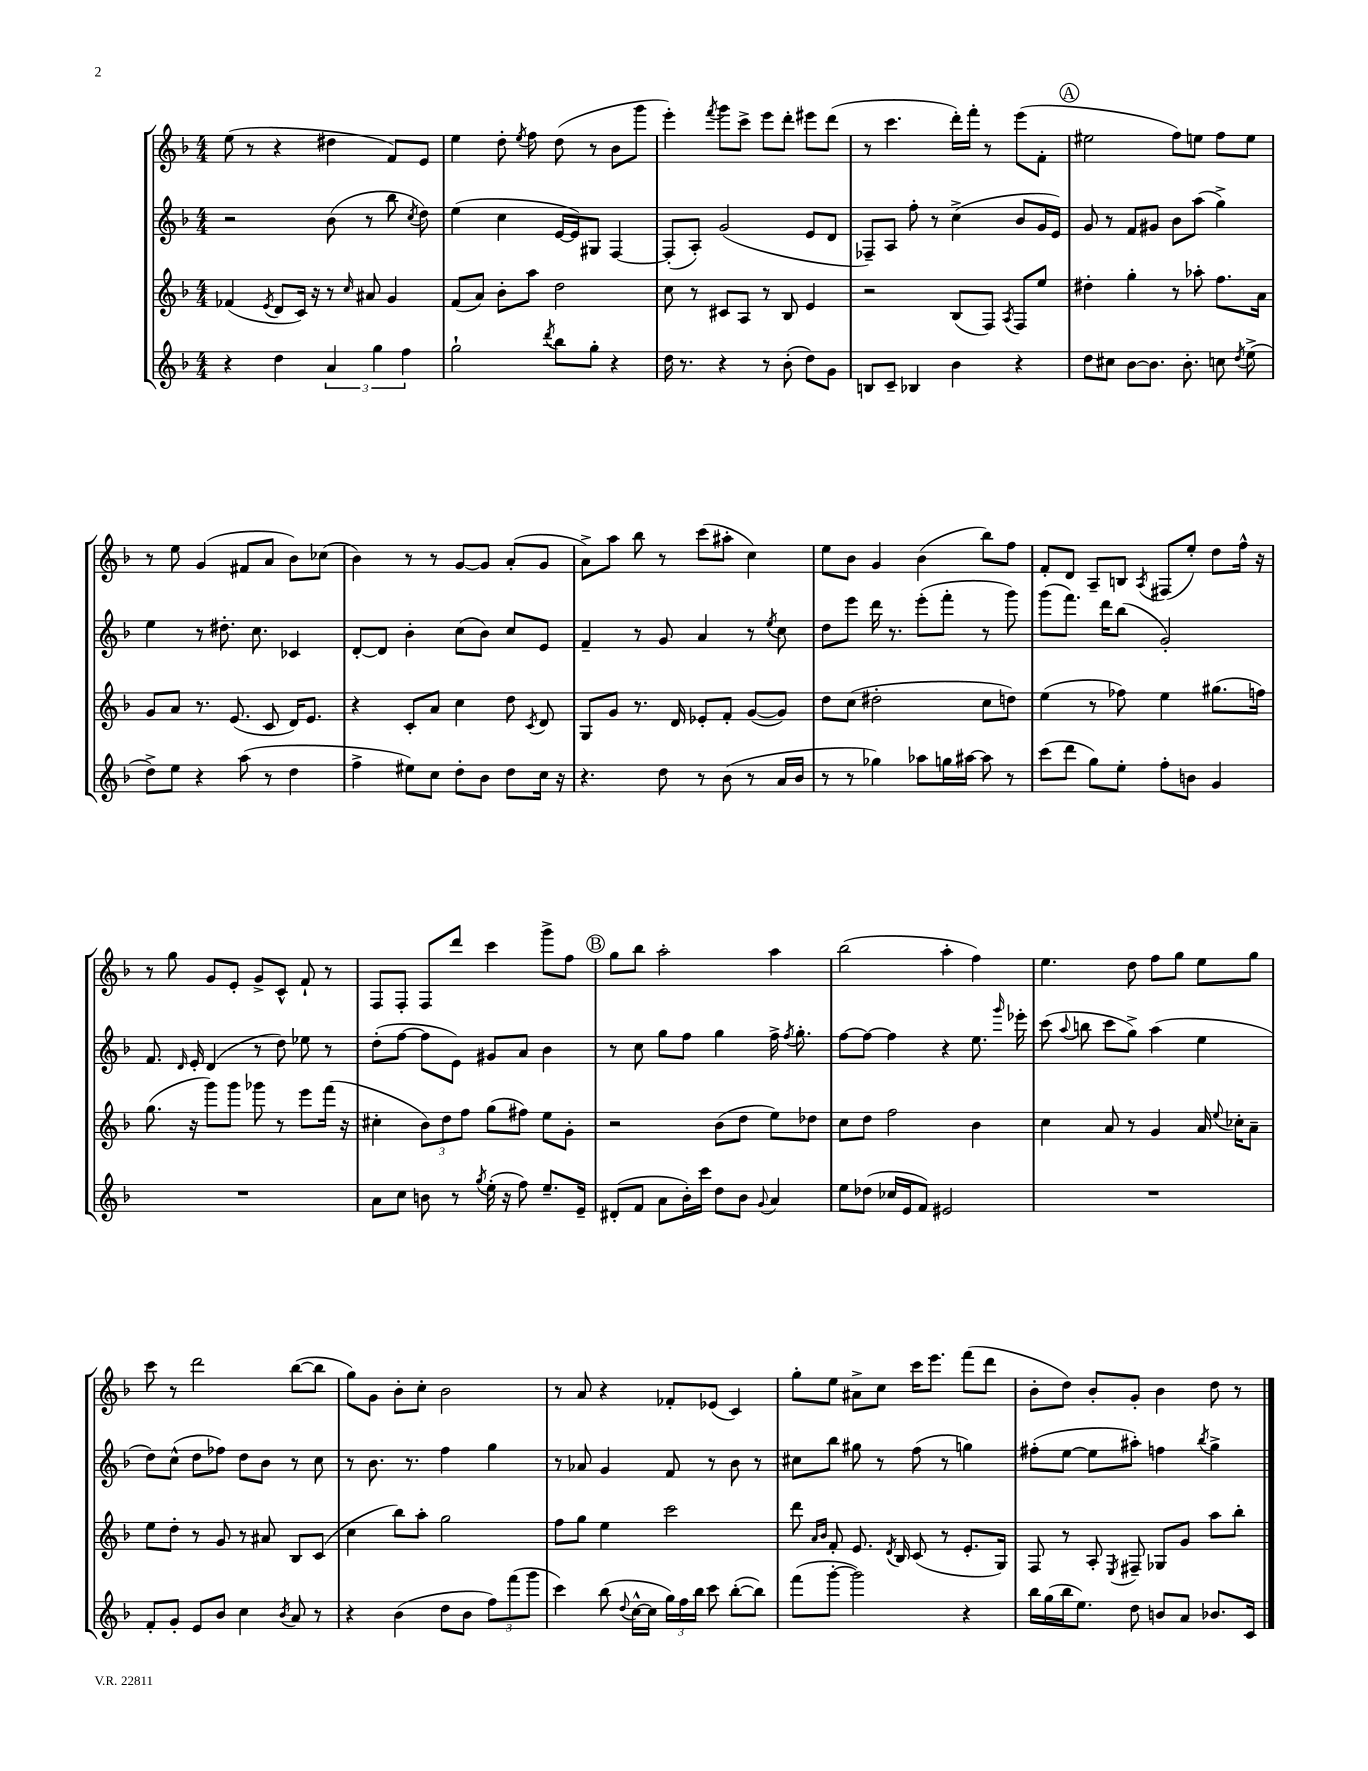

**kern	**kern	**kern	**kern
*part4	*part3	*part2	*part1
*staff4	*staff3	*staff2	*staff1
*clefG2	*clefG2	*clefG2	*clefG2
*k[b-]	*k[b-]	*k[b-]	*k[b-]
*M4/4	*M4/4	*M4/4	*M4/4
=1	=1	=1	=1
4r	(4f-X/	2r	(8ee\
.	.	.	8r
.	8qe/	.	.
4dd\	8d/L	.	4r
.	16c/Jk)	.	.
.	16r	.	.
6a/	8r	(8b-\	4dd#X\
.	16qqcc/	.	.
.	8a#X/	8r	.
6gg\	.	.	.
.	4g/	8bb-\	8f/L)
6ff\	.	.	.
.	.	8qcc/	.
.	.	8dd\)	8e/J
=2	=2	=2	=2
2gg`\	(8f/L	(4ee\	4ee\
.	8a/J)	.	.
.	8b-'\L	4cc\	8dd'\
.	.	.	8qee/
.	8aa\J	.	8ff\
8qddd/	.	.	.
8bb-\L	2dd\	[16e/LL	(8dd\
.	.	16e/J])	.
8gg'\J	.	8G#X/J	8r
4r	.	[4F/	8b-\L
.	.	.	8ggg\J
=3	=3	=3	=3
16dd\	8cc\	(8F'/L]	4eee'\)
8.r	.	.	.
.	8r	8A'/J)	.
.	.	.	8qfff/
4r	8c#X/L	(2g/	8ggg\L
.	8A/J	.	8ccc^\J
8r	8r	.	8eee\L
(8b-'\	8B-/	.	8ddd'\J
8dd\L)	4e/	8e/L	8eee#X\L
8g\J	.	8d/J	(8ddd\J
=4	=4	=4	=4
8Bn/L	2r	8F-X~/L)	8r
8c~/J	.	8A/J	4.ccc\
4B-X/	.	8ff'\	.
.	.	8r	.
4b-\	(8B-/L	(4cc^\	16ddd'\LL)
.	.	.	16fff'\JJ
.	8F/J)	.	8r
.	8qA/	.	.
4r	8F/L	8b-/L	(8eee\L
.	8ee/J	16g/L	8f'\J
.	.	16e/JJ)	.
!!LO:REH:place=s1:t=A
=5	=5	=5	=5
8dd\L	4dd#X'\	8g/	2ee#X\
8cc#X\J	.	8r	.
[8b-\L	4gg'\	8f/L	.
8.b-\J]	.	8g#X/J	.
.	8r	8b-\L	8ff\L)
8.b-'\	.	.	.
.	8aa-X'\	(8aa\J	8een\J
8ccn\	8.ff\L	4gg^\)	8ff\L
8qdd/	.	.	.
(8ee^\	.	.	8ee\J
.	16a\Jk	.	.
!!LO:LB:g=z
=6	=6	=6	=6
8dd^\L)	8g/L	4ee\	8r
8ee\J	8a/J	.	8ee\
4r	8.r	8r	(4g/
.	.	8.dd#X'\	.
.	(8.e/	.	.
(8aa\	.	.	8f#X/L
.	.	8.cc\	.
8r	8c/	.	8a/J
4dd\	16d/KL)	4c-X/	8b-\L)
.	8.e/J	.	.
.	.	.	(8cc-X\J
=7	=7	=7	=7
4ff^\	4r	[8d'/L	4b-\)
.	.	8d/J]	.
8ee#X\L)	8c'/L	4b-'\	8r
8cc\J	8a/J	.	8r
8dd'\L	4cc\	(8cc\L	[8g/L
8b-\J	.	8b-\J)	8g/J]
8dd\L	8dd\	8cc/L	(8a'/L
.	8qc/	.	.
16cc\Jk	8d/	8e/J	8g/J
16r	.	.	.
=8	=8	=8	=8
4.r	8G/L	4f~/	8a^\L)
.	8g/J	.	8aa\J
.	8.r	8r	8bb-\
8dd\	.	8g/	8r
.	16d/	.	.
8r	8e-X'/L	4a/	(8ccc\L
(8b-\	8f'/J	.	8aa#X'\J
8r	([8g/L	8r	4cc\)
.	.	8qee/	.
16a/LL	8g/J])	8cc\	.
16b-/JJ	.	.	.
=9	=9	=9	=9
8r	8dd\L	8dd\L	8ee\L
8r	(8cc\J	8eee\J	8b-\J
4gg-X\)	2dd#X'\	16ddd\	4g/
.	.	8.r	.
8aa-X\L	.	(8eee'\L	(4b-\
16ggn\L	.	8fff'\J	.
[16aa#X\JJ	.	.	.
8aa#\]	8cc\L	8r	8bb-\L)
8r	8ddn\J)	8ggg\)	8ff\J
=10	=10	=10	=10
(8ccc\L	(4ee\	(8ggg\L	8f'/L
8ddd\J	.	8.fff\J)	8d/J
8gg\L)	8r	.	8A~/L
.	.	16ddd\KL	.
8ee'\J	8ff-X\)	(8bb-\J	8Bn/J
.	.	.	8qA/
8ff'\L	4ee\	2g'/)	(8F#X/L
8bn\J	.	.	8ee'/J)
4g/	(8.gg#X\L	.	8dd\L
.	.	.	16ff^^\Jk
.	16ffn\Jk)	.	16r
!!LO:LB:g=z
=11	=11	=11	=11
1r	(8.gg\	8.f/	8r
.	.	.	8gg\
.	.	16qqd/	.
.	16r	16e'/	.
.	8ggg\L)	(4d/	8g/L
.	8ggg\J	.	8e'/J
.	8ggg-X\	8r	8g^/L
.	8r	8dd\)	8c^^/J
.	8eee\L	8ee-X\	8f`/
.	(16fff\Jk	8r	8r
.	16r	.	.
=12	=12	=12	=12
8a\L	4cc#X'\	(8dd'\L	8F/L
8cc\J	.	[8ff\J	8F'/J
8bn\	12b-\L)	8ff\L]	8F/L
.	12dd\	.	.
8r	.	8e\J)	8ddd/J
.	12ff\J	.	.
8qgg/	.	.	.
(16ee'\	(8gg\L	8g#X/L	4ccc\
16r	.	.	.
8ff\)	8ff#X\J)	8a/J	.
8.ee~/L	8ee\L	4b-\	8ggg^\L
.	8g'\J	.	8ff\J
16e~/Jk	.	.	.
!!LO:REH:place=s1:t=B
=13	=13	=13	=13
(8d#X'/L	2r	8r	8gg\L
8f/J	.	8cc\	8bb-\J
8a\L	.	8gg\L	2aa'\
16b-'\L)	.	8ff\J	.
16ccc\JJ	.	.	.
8dd\L	(8b-\L	4gg\	.
8b-\J	8dd\J	.	.
8qqg/	.	.	.
4a/	8ee\L)	16ff^\	4aa\
.	.	8qff/	.
.	.	8.gg'\	.
.	8dd-X\J	.	.
=14	=14	=14	=14
8ee\L	8cc\L	[8ff\L	(2bb-\
(8dd-X\J	8dd\J	8ff\J_	.
16cc-X/LL	2ff\	4ff\]	.
16e/J	.	.	.
8f/J)	.	.	.
2e#X/	.	4r	4aa'\
.	4b-\	8.ee\	4ff\)
.	.	16qqggg/	.
.	.	16eee-X'\	.
=15	=15	=15	=15
1r	4cc\	(8ccc\	4.ee\
.	.	8qqaa/	.
.	.	8bbn\	.
.	8a/	8ccc\L	.
.	8r	8gg^\J)	8dd\
.	4g/	(4aa\	8ff\L
.	.	.	8gg\J
.	16a/	4ee\	8ee\L
.	8qqee/	.	.
.	16cc-X'\KL	.	.
.	8a~\J	.	8gg\J
!!LO:LB:g=z
=16	=16	=16	=16
8f'/L	8ee\L	8dd\L)	8ccc\
8g'/J	8dd'\J	(8cc^^\J	8r
8e/L	8r	8dd\L	2ddd\
8b-/J	8g/	8ff-X\J)	.
4cc\	8r	8dd\L	.
.	8a#X/	8b-\J	.
8qb-/	.	.	.
8a/	8B-/L	8r	([8bb-\L
8r	(8c/J	8cc\	8bb-\J]
=17	=17	=17	=17
4r	4cc\	8r	8gg\L)
.	.	8.b-\	8g\J
(4b-\	8bb-\L)	.	8b-'\L
.	.	8.r	.
.	8aa'\J	.	8cc'\J
8dd\L	2gg\	4ff\	2b-\
8b-\J	.	.	.
12ff\L)	.	4gg\	.
(12fff\	.	.	.
12ggg\J	.	.	.
=18	=18	=18	=18
4ccc\)	8ff\L	8r	8r
.	8gg\J	8a-X/	8a/
(8bb-\	4ee\	4g/	4r
8qqdd/	.	.	.
[16cc^^\LL	.	.	.
16cc\JJ]	.	.	.
24gg\LL)	2ccc\	8f/	8f-X'/L
24ff\	.	.	.
24bb-\JJ	.	.	.
8ccc\	.	8r	(8e-X/J
([8bb-'\L	.	8b-\	4c/)
8bb-\J])	.	8r	.
=19	=19	=19	=19
(8fff\L	8ddd\	8cc#X\L	8gg'\L
.	16qqa/LL	.	.
.	16qqb-/JJ	.	.
[8ggg'\J	8f'/	8bb-\J	8ee\J
2ggg\])	8.e/	8gg#X\	8a#X^\L
.	.	8r	8cc\J
.	8qd/	.	.
.	16B-/	.	.
.	(8c/	(8ff\	16ccc\KL
.	.	.	8.eee\J
.	8r	8r	.
4r	8.e'/L	4ggn\)	(8fff\L
.	.	.	8ddd\J
.	16G/Jk)	.	.
=20	=20	=20	=20
16bb-\LL	8F/	(8ff#X'\L	8b-'\L
(16gg\	.	.	.
16bb-\J	8r	[8ee\J	8dd\J)
8.ee\J)	.	.	.
.	8A'/	8ee\L]	8b-'/L
.	8qE/	.	.
8dd\	8F#X~/	8aa#X'\J)	8g'/J
8bn/L	8G-X/L	4ffn\	4b-\
8a/J	8g/J	.	.
.	.	8qbb-/	.
8.b-X/L	8aa\L	4gg^\	8dd\
.	8bb-'\J	.	8r
16c/Jk	.	.	.
==	==	==	==
*-	*-	*-	*-
